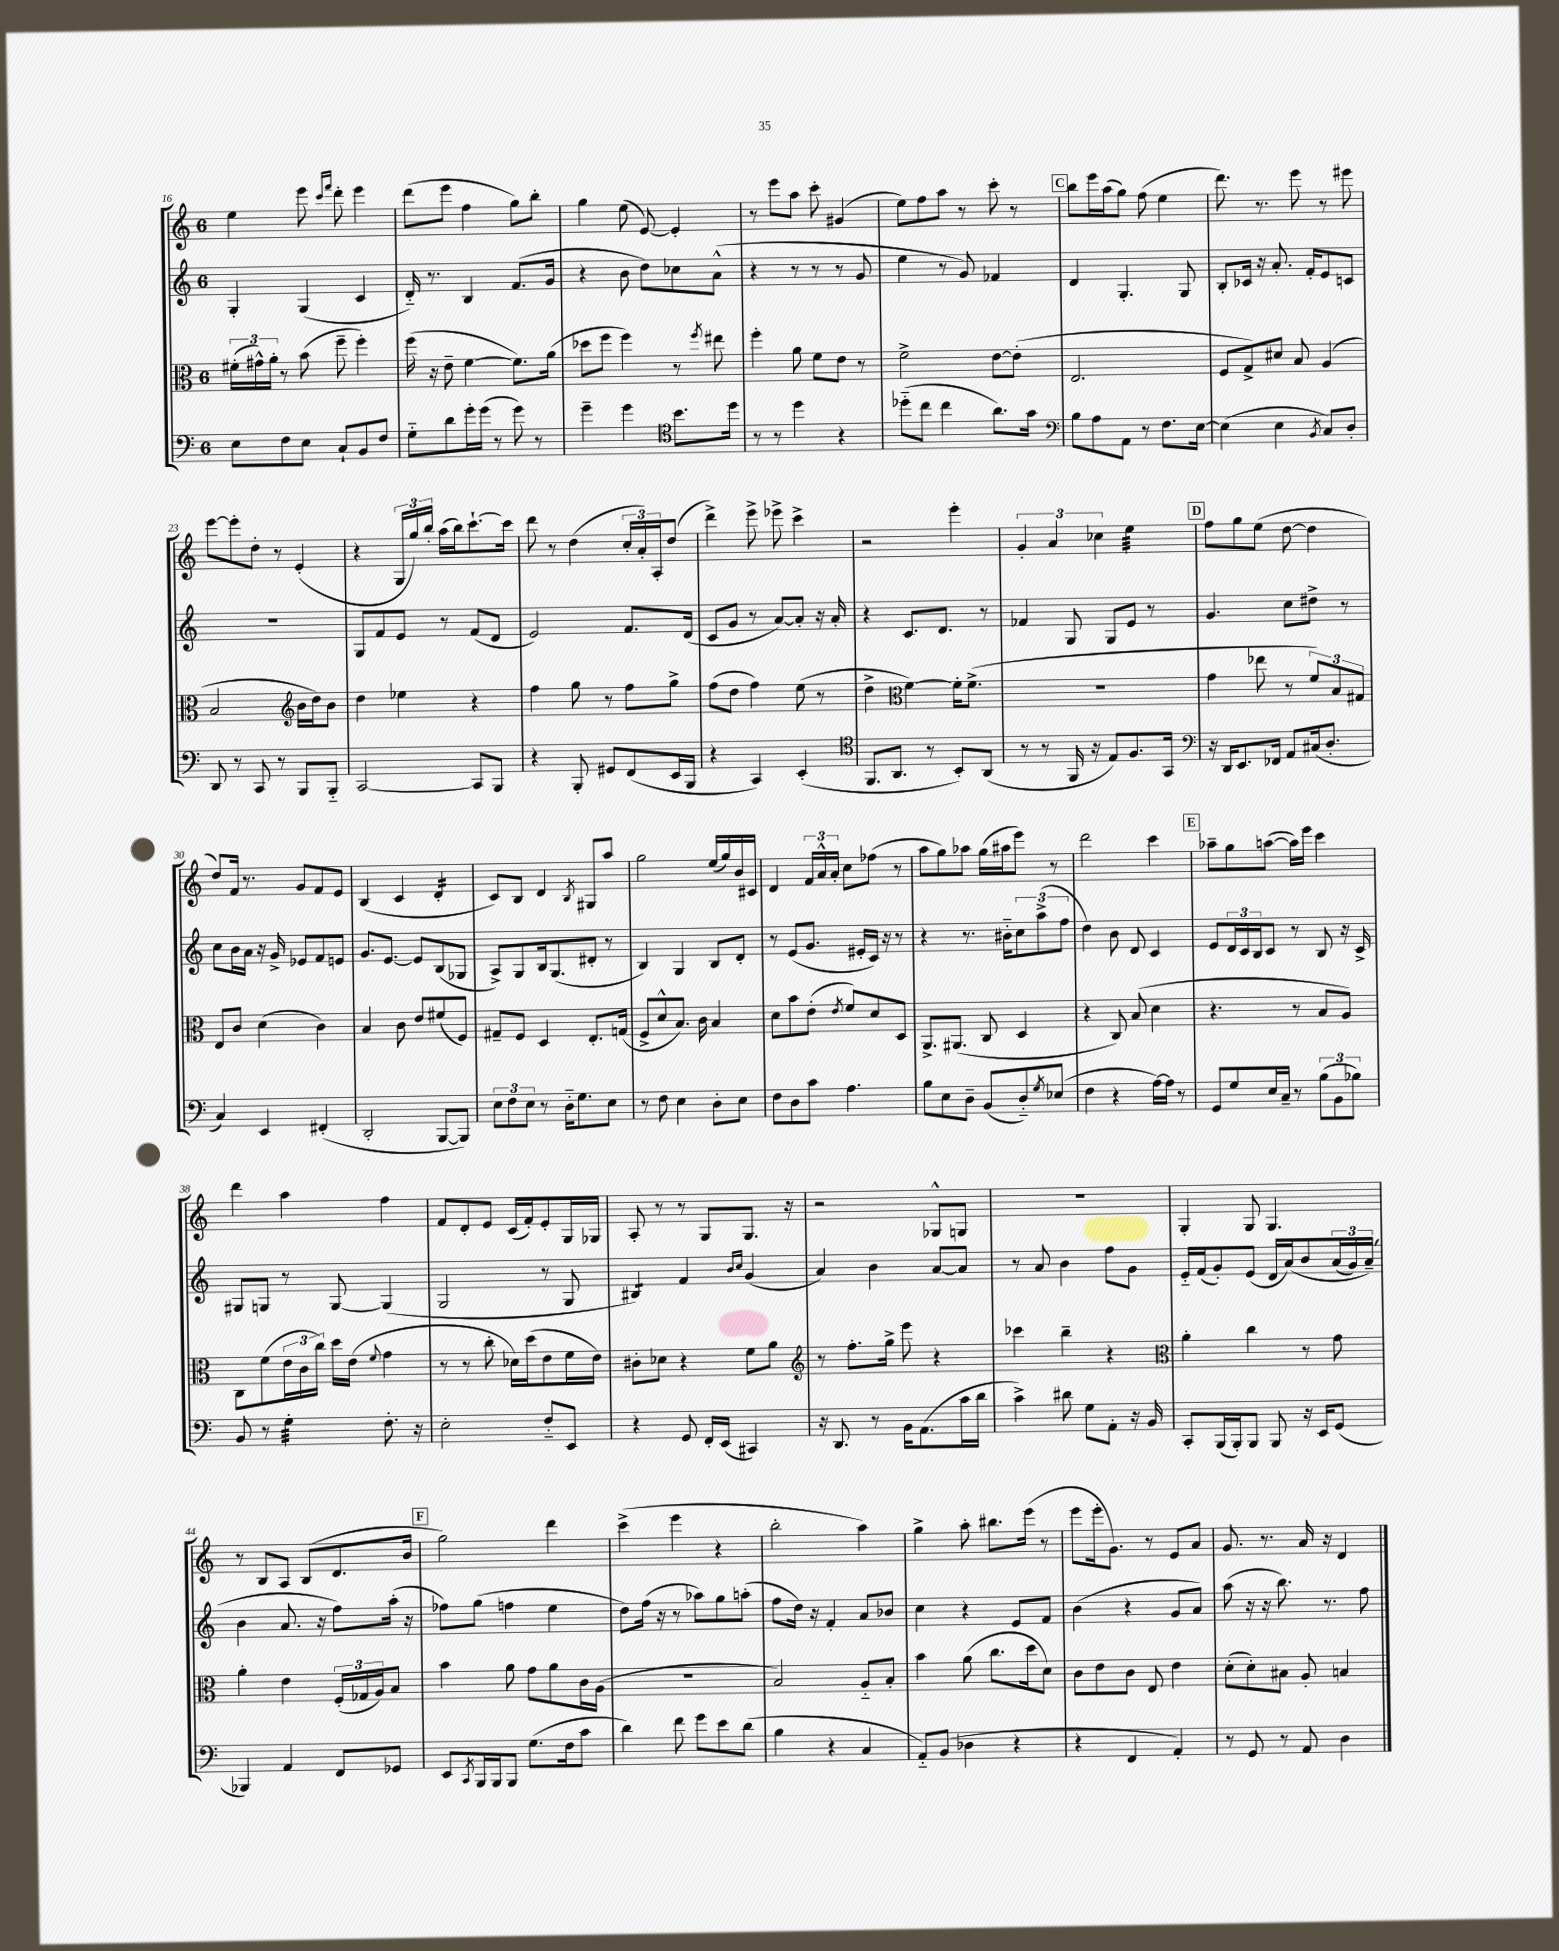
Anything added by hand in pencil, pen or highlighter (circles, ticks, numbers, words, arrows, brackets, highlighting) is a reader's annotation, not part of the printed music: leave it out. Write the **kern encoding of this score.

**kern	**kern	**kern	**kern
*staff4	*staff3	*staff2	*staff1
*clefF4	*clefC3	*clefG2	*clefG2
*k[]	*k[]	*k[]	*k[]
*M6/8	*M6/8	*M6/8	*M6/8
8E\L	(24f#'\LL	4G'/	4ee\
.	24g#^^\)	.	.
.	24a'\JJ	.	.
8F\	8r	.	.
8E\J	(8b\	(4G/	8eee\
.	.	.	16qqccc/LL
.	.	.	16qqfff/JJ
8C`/L	8ff~\	.	8ddd'\
8BB/	4ff'\)	4c/	4eee\
8F/J	.	.	.
=	=	=	=
8G'~\L	(16ff\	16d'~/)	(8ddd\L
.	16r	8.r	.
8d\	8e~\	.	8eee\J
16g'\L	[4f\	4B/	4ff\
(16g\JJ	.	.	.
8r	.	.	.
8g\)	8.f\]L)	(8.f/L	8gg\L)
8r	.	.	8bb'\J
.	(16a\Jk	16g/Jk	.
=	=	=	=
4g~\	8dd-\L	4r	4gg\
.	8ff\J	.	.
4g\	4ff\)	8b\	(8ee\
.	.	8dd\L)	[8e/)
*clefC4	*	*	*
8.b\L	8r	8cc-\	4e'/]
.	8qff/	.	.
.	8ee#\	(8a^^\J	.
16dd\Jk	.	.	.
=	=	=	=
8r	4ff'\	4r	8r
8r	.	.	8eee\L
4dd\	8a\	8r	8aa\J
.	8f\L	8r	8ccc'\
4r	8e\J	8r	(4g#/
.	8r	8g/	.
=	=	=	=
(8dd-'~\L	2f^\	4ee\	8ee\L)
8cc\J	.	.	8ff\
4cc\	.	8r	8aa\J
.	.	8g/)	8r
8.a\L)	[8e\L	4f-/	8ccc'\
.	(8e'\]J	.	8r
16g\Jk	.	.	.
=	=	=	=
*clefF4	*	*	*
8B\L	2.E/	4d/	8bb\L
8A\	.	.	16eee\L
.	.	.	(16aa\J
8AA\J	.	4.G'/	8gg\J)
8r	.	.	(8ff\
8.F\L	.	.	4ee\
.	.	8G/	.
[16E\Jk	.	.	.
=	=	=	=
(4E\]	8F/L	8B'/L	8.ddd\)
.	8G^/)	16c-/Jk	.
.	.	16r	8.r
4E\	8d#/J	8.a'/	.
.	8B/	.	8eee\
.	.	16f'/LK	.
8qBB/	.	.	.
8C/L)	(4A/	8e/	8r
8D'/J	.	8c/J	8eee#\
=	=	=	=
8DD/	2B/	2.r	[8eee\L
8r	.	.	8eee'\]
8CC/	.	.	8dd'\J
8r	.	.	8r
*	*clefG2	*	*
8BBB/L	16b\LL	.	(4e'/
.	16dd\J)	.	.
8BBB'~/J	8b\J	.	.
=	=	=	=
[2CC/	4dd\	8G/L	4r
.	.	8f/	.
.	4ee-\	8e/J	24G/LL
.	.	.	24gg/)
.	.	.	24bb'/JJ
.	.	8r	(16aa\LL
.	.	.	16bb\J)
8CC/]L	4r	(8f/L	[8.ccc`\
8BBB/J	.	8d/J	.
.	.	.	16ccc\]Jk
=	=	=	=
4r	4ff\	2e/)	8ddd\
.	.	.	8r
8BBB'/	8gg\	.	(4dd\
8GG#/L	8r	.	.
(8FF/	8ff\L	8.f/L	24cc'/LL
.	.	.	24a'/)
.	.	.	24A'/J
16EE/L	8gg^\J	.	(8dd/J
16BBB/JJ	.	(16d/Jk	.
=	=	=	=
4r	(8ff\L	8c/L	4ddd^\)
.	8dd\J	8g/J	.
4CC/)	4ff\)	8r	8eee^\
.	.	[8a/L)	8eee-^\
(4EE'/	(8ee\	8a'/]J	4ccc^\
.	8r	16r	.
.	.	16a'/	.
=	=	=	=
*clefC4	*	*	*
8.FF/L	4dd^\	4r	2r
8.AA/J	.	.	.
*	*clefC3	*	*
.	[4f\)	8.c/L	.
8r	.	.	.
.	.	8.d/J	.
8BB'/L)	16f'\]LK	.	4eee'\
.	(8.f^\J	.	.
(8AA/J	.	8r	.
=	=	=	=
8r	2.r	4f-/	6g'/
8r	.	.	.
.	.	.	6a/
16FF/	.	8G/	.
16r	.	.	.
.	.	.	6cc-\
8E/L)	.	8G/L	.
8.F/	.	8e/J	4ee\
.	.	8r	.
16GG/Jk	.	.	.
=	=	=	=
*clefF4	*	*	*
16r	4g\	4.g/	8ff\L
16DD/LK	.	.	.
8.EE/	.	.	8gg\
.	8ee-\	.	(8ee\J
16FF-/Jk	.	.	.
8AA/L	8r	8cc\L	[8dd\
(16C#/k	12f/L)	8dd#^\J	4dd\]
8.D'/J	.	.	.
.	12B/	.	.
.	.	8r	.
.	12G#/J	.	.
=	=	=	=
4C/)	8E/L	8cc\L	8dd/L)
.	8c/J	16b\L	16f/Jk
.	.	16a\JJ	8.r
4EE/	(4d\	16r	.
.	.	16g^/	.
.	.	8e-/L	8g/L
(4FF#'/	4c\)	8f/	8f/
.	.	8e/J	8e/J
=	=	=	=
2DD'/	4B/	8.g/L	(4B/
.	.	[8.e/J	.
.	8c\	.	4c/
.	8e/L	8e/]L	.
[8BBB/L	(8f#/	(8B/	4d'/
8BBB/]J)	8F/J)	8G-/J	.
=	=	=	=
12E\L	8G#~/L	8A^/L)	8c/L)
12F\	.	.	.
.	8F/J	8G/	8B/J
12E\J	.	.	.
8r	4D/	16B/k	4d/
.	.	(8.G/	.
16D'~\LK	.	.	.
8.G\	.	.	.
.	.	.	8qB/
.	8.E'/L	8d#'/J	8G#/L
8E\J	.	8r	8aa/J
.	(16G/Jk	.	.
=	=	=	=
8r	8F^/L	4B/)	2gg\
8F\	8d^^/	.	.
4E\	8.B/J)	4G/	.
.	16c\	.	.
8D'\L	4B/	8B/L	(16ee/LL
.	.	.	16gg/)
8E\J	.	8d'/J	16b/
.	.	.	16c#/JJ
=	=	=	=
8F\L	8d\L	8r	4d/
8D\	8b\	(8e/L	.
8c\J	(8e'\J	8.g/J	24f/LL
.	.	.	24a^^/
.	.	.	24a'/JJ
.	8qe/	.	.
4.A\	8f/L)	.	8cc\L
.	.	16e#'/LL	.
.	8d/	16c/JJ)	(8ff-\J
.	.	16r	.
.	8D/J	8r	8r
=	=	=	=
8B\L	8.AA^/L	4r	8aa\L
8E\	.	.	8gg\)
.	(8.AA#/J	.	.
8D~\J	.	8.r	8aa-\J
(8BB/L	8C/	.	(16gg\LL
.	.	16b#'~\LK	16aa#\J
8D'~/)	4D/	12cc\	8eee\J)
.	.	(12aa^\	.
8qG/	.	.	.
(8E-/J	.	.	8r
.	.	12ff\J	.
=	=	=	=
4F\	4r	4dd\)	2ddd\
4r	8C/)	8b\	.
.	(8B/	8d/	.
[16A\LL)	4d\	4c/	4ccc\
16A\]JJ	.	.	.
8r	.	.	.
=	=	=	=
8GG/L	4.r	8e/L	8aa-~\L
8G/	.	24d/L	8gg\
.	.	24c/	.
.	.	24B/J	.
16E/L	.	8c/J	([8aa\J
16C~/JJ	.	.	.
8r	8r	8r	16aa\]LL)
.	.	.	16eee\JJ
(12B\L	8B/L	8B/	4ccc\
12BB\	.	.	.
.	8A/J)	16r	.
12B-\J)	.	.	.
.	.	16c^/	.
=	=	=	=
8BB/	8C\L	8G#/L	4ddd\
8r	(8f\	8G/J	.
4G'\	24e\L	8r	4aa\
.	24c\	.	.
.	24cc\JJ)	.	.
.	16dd\LL	[8G/	.
.	(16e\JJ	.	.
.	8qqf/	.	.
8.F'\	4g\	(4G/]	4ff\
16r	.	.	.
=	=	=	=
2E'\	8r	2G/	8f/L
.	8r	.	8d'/
.	8cc'\	.	8e/J
.	16d-\LL)	.	(16c/LL
.	(16dd\J	.	16f'/J)
8F'~/L	8e\	8r	8e'/
8EE/J	16f\L	8G/	16G/L
.	16e\JJ)	.	16G-/JJ
=	=	=	=
4r	8c#'\L	4B#/)	8A'/
.	8d-\J	.	8r
8GG/	4r	4f/	8r
16FF'/LL	.	.	8G/L
(16EE/JJ	.	.	.
.	.	16qqb/LL	.
.	.	16qqcc/JJ	.
4CC#/)	8f\L	(4g/	8.G/J
.	8a\J	.	.
.	.	.	16r
=	=	=	=
*	*clefG2	*	*
16r	8r	4a/)	2r
8.DD/	.	.	.
.	8.ff'\L	.	.
8r	.	4b\	.
.	16gg^\Jk	.	.
16BB\LK	8eee\	.	.
(8.AA\	.	.	.
.	4r	[8a/L	8G-^^/L
16c\L	.	8a/]J	8G/J
16d\JJ	.	.	.
=	=	=	=
4c^\)	4ccc-\	8r	2.r
.	.	8a/	.
8d#\	4bb~\	4b\	.
8G\L	.	.	.
8AA'\J	4r	8ff\L	.
16r	.	8g\J	.
16BB/	.	.	.
=	=	=	=
*	*clefC3	*	*
8CC'/L	4a'\	16e'~/LL	4G'/
.	.	(16f/J	.
(16BBB/L	.	8g'/)	.
16BBB'/J)	.	.	.
8BBB/J	4cc\	(8e/J	8G/
8BBB/	.	16d/LL	4.G/
.	.	&(16a/J)	.
16r	8r	8b/	.
16EE/LK	.	.	.
(8GG/J	8g\	(24a/L	.
.	.	24g/)	.
.	.	(24a~/JJ&)	.
=	=	=	=
4BBB-/)	4a'\	4b\	8r
.	.	.	8B/L
4AA/	4e\	8.a/	8A/J
.	.	.	(8B/L
.	.	16r	.
8FF/L	(24F'/LL	8ff\L)	8.d/
.	24G-/	.	.
.	24A/J)	.	.
8GG-/J	8B/J	(16aa'\Jk	.
.	.	16r	16b/Jk
=	=	=	=
8EE/L	4b\	8ff-\L)	2gg\)
8qCC/	.	.	.
16BBB/L	.	(8gg\J	.
16BBB/J	.	.	.
8BBB/J	8a\	4ff\	.
(8.G\L	8g\L	.	.
.	8a\	4ee\	4ddd\
16F\k	.	.	.
8c\J	16c\L	.	.
.	(16A\JJ	.	.
=	=	=	=
4d\)	2.r	8dd\L)	(4ccc^\
.	.	(16ff\Jk	.
.	.	16r	.
8f\	.	8r	4eee\
8g\L	.	8aa-\L)	.
8e\	.	8gg\	4r
(8d\J	.	(8aa'\J	.
=	=	=	=
4B\	2B/)	8ff\L	2bb'\
.	.	16dd\Jk)	.
.	.	16r	.
4r	.	4f'/	.
4C/	8A'~/L	8a/L	4aa\)
.	8B'/J	8b-/J	.
=	=	=	=
8AA'~/L)	4b\	4cc\	4gg^\
(8BB/J	.	.	.
4D-\	(8a\	4r	8aa'\
.	8.cc\L	.	8.bb#\L
4r	.	8e/L	.
.	16dd\k	.	(16eee\Jk
.	8d\J)	8f/J	8r
=	=	=	=
4r	8c\L	(4b\	8eee\L
.	8e\	.	16eee'\k
.	.	.	8.g\J)
4FF/	8c\J	4r	.
.	8E/	.	8r
4AA'/)	4e\	8g/L	8e/L
.	.	8a/J)	8a/J
=	=	=	=
8r	(8d'\L	(8aa\	8.g/
8GG/	8d'\)	16r	.
.	.	16r	8.r
8r	8B#\J	8.bb\)	.
8AA/	8A'/	.	16a/
.	.	8.r	16r
4D\	4B/	.	4d/
.	.	8ff\	.
==	==	==	==
*-	*-	*-	*-
